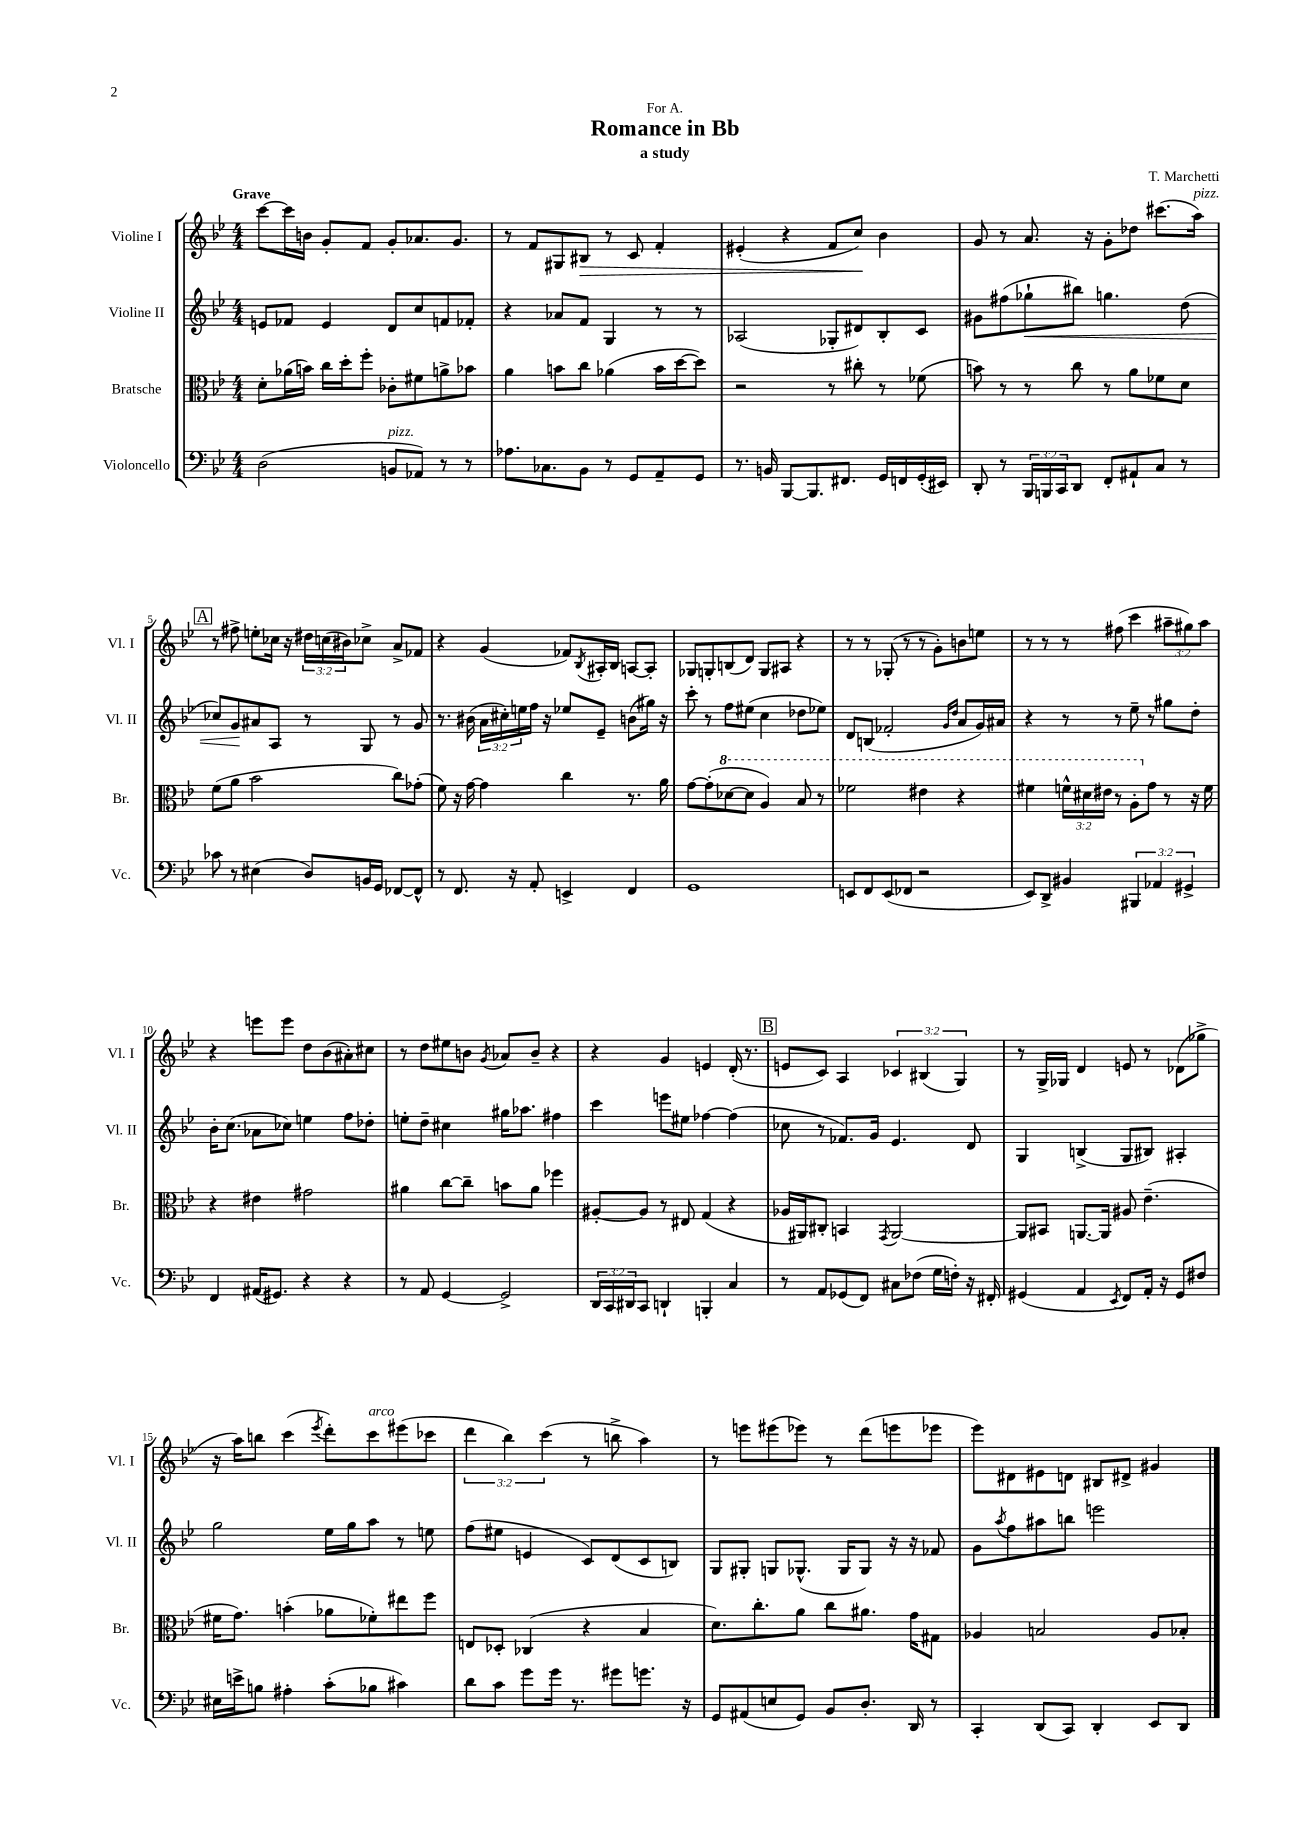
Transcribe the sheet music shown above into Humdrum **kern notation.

**kern	**kern	**kern	**dynam	**kern	**dynam
*part4	*part3	*part2	*part2	*part1	*part1
*staff4	*staff3	*staff2	*staff2	*staff1	*staff1
*I"Violoncello	*I"Bratsche	*I"Violine II	*	*I"Violine I	*
*I'Vc.	*I'Br.	*I'Vl. II	*	*I'Vl. I	*
*clefF4	*clefC3	*clefG2	*	*clefG2	*
*k[b-e-]	*k[b-e-]	*k[b-e-]	*	*k[b-e-]	*
*M4/4	*M4/4	*M4/4	*	*M4/4	*
=1	=1	=1	=1	=1	=1
!	!	!	!	!LO:TX:a:B:t=Grave	!
(2D\	8d'\L	8en/L	.	[8ccc\L	.
.	(16a-X\L	8f-X/J	.	16ccc\L]	.
.	16bn\JJ)	.	.	16bn\JJ	.
.	16cc\LL	4e/	.	8g'/L	.
.	16dd'\J	.	.	.	.
.	8ff'\J	.	.	8f/J	.
!LO:TX:a:i:t=pizz.	!	!	!	!	!
8BBn/L	8c-X'\L	8d/L	.	8g'/L	.
8AA-X/J)	8f#X\	8cc/	.	8.a-X/	.
8r	8an^\	8fn/	.	.	.
.	.	.	.	8.g/J	.
8r	8b-X\J	8f-X'/J	.	.	.
=2	=2	=2	=2	=2	=2
8.A-X\L	4a\	4r	.	8r	.
.	.	.	.	8f/L	.
8.C-X\	.	.	.	.	.
.	8bn\L	8a-X/L	.	8G#X/	.
!	!	!	!	!	!LO:HP:b
8BB-\J	8cc\J	8f/J	.	8B#X/J	>
8r	(4a-X\	4G/	.	8r	.
8GG/L	.	.	.	8c/	.
8AA~/	16b\LL	8r	.	4f'/	.
.	[16dd\J	.	.	.	.
8GG/J	8dd\J])	8r	.	.	.
=3	=3	=3	=3	=3	=3
8.r	2r	(2A-X/	.	(4e#X'/	.
16BBn/	.	.	.	.	.
[8BBB-/L	.	.	.	4r	.
8.BBB-/]	.	.	.	.	.
.	8r	8G-X'/L	.	8f/L	.
8.FF#X/J	.	.	.	.	.
.	8cc#X'\	8d#X/)	.	8cc/J)	.
16GG/LL	8r	8B-'/	.	4b-\	]
16FFn/	.	.	.	.	.
(16GG'/	(8f-X\	8c/J	.	.	.
16EE#X/JJ)	.	.	.	.	.
=4	=4	=4	=4	=4	=4
8DD'/	8bn\)	8g#X\L	.	8g/	.
8r	8r	(8ff#X\	.	8r	.
!	!	!	!LO:HP:b	!	!
24BBB-/LL	8r	8gg-X`\	<	8.a/	.
24BBBn/	.	.	.	.	.
24CC/J	.	.	.	.	.
8DD/J	8cc\	8bb#X\J)	.	.	.
.	.	.	.	16r	.
8FF'/L	8r	4.ggn\	.	8g'\L	.
8AA#X`/	8a\L	.	.	8dd-X\J	.
8C/J	8f-X\	.	.	(8.ccc#X\L	.
8r	8d\J	(8dd\	.	.	.
!	!	!	!	!LO:TX:a:i:t=pizz.	!
.	.	.	.	16aa\Jk)	.
!!LO:LB:g=z
!!LO:REH:place=s1:t=A
=5	=5	=5	=5	=5	=5
8c-X\	(8f\L	8cc-X/L)	.	8r	.
8r	8a\J	8g/	.	8ff#X^\	.
(4E#X\	2b-\	8a#X/	[	8een'\L	.
.	.	8A/J	.	16cc-X\Jk	.
.	.	.	.	16r	.
8D/L)	.	8r	.	24dd#X\LL	.
.	.	.	.	(24ccn\	.
.	.	.	.	24b#X\J)	.
16BBn/L	.	8G/	.	8cc-X^\J	.
16GG/JJ	.	.	.	.	.
[8FF-X/L	8cc\L)	8r	.	8a^/L	.
8FF-^^/J]	(8g-X'\J	8g/	.	8f-X/J	.
=6	=6	=6	=6	=6	=6
8r	8f\)	8.r	.	4r	.
8.FF/	16r	.	.	.	.
.	[16g\	(16b#X\	.	.	.
.	4g\]	24a\LL	.	(4g/	.
.	.	24cc#X'\)	.	.	.
16r	.	.	.	.	.
.	.	24een\	.	.	.
8AA'/	.	16ff\JJ	.	.	.
.	.	16r	.	.	.
4EEn^/	4cc\	8ee-X/L	.	8f-X/L)	.
.	.	.	.	8qB-/	.
.	.	8e-~/J	.	16A#X'/L	.
.	.	.	.	16B-/JJ	.
4FF/	8.r	(8bn\L	.	[8An/L	.
.	.	16gg#X\Jk)	.	8A'/J]	.
.	16a\	16r	.	.	.
=7	=7	=7	=7	=7	=7
1GG	[8g\L	8ccc'\	.	8G-X/L	.
.	(8g'\]	8r	.	8Gn'/	.
*	*8va	*	*	*	*
.	[8dd-X\	8ff\L	.	(8Bn/	.
.	8dd-\J]	(8ee#X\J	.	8d/J)	.
.	4a/)	4cc\	.	8G/L	.
.	.	.	.	8A#X/J	.
.	8b-/	8dd-X\L	.	4r	.
.	8r	8ee-X\J)	.	.	.
=8	=8	=8	=8	=8	=8
8EEn/L	2ff-X\	8d/L	.	8r	.
8FF/	.	(8Bn/J	.	8r	.
(8EE/	.	2f-X'/	.	(8G-X'/	.
8FF-X/J	.	.	.	8r	.
2r	4ee#X\	.	.	8r	.
.	.	.	.	8g'\L)	.
.	.	16qqg/LL	.	.	.
.	.	16qqdd/JJ	.	.	.
.	4r	8a/L	.	8bn\	.
.	.	16g/L)	.	8een\J	.
.	.	16a#X/JJ	.	.	.
=9	=9	=9	=9	=9	=9
8EE-/L)	4ff#X\	4r	.	8r	.
8DD^/J	.	.	.	8r	.
4BB#X/	24ffn^^\LL	8r	.	8r	.
.	24dd#X\	.	.	.	.
.	24ee#X\JJ	.	.	.	.
.	8r	8r	.	(8ff#X\	.
6BBB#X/	8a'\L	8ee-~\	.	4ccc\	.
*	*X8va	*	*	*	*
.	8g\J	8r	.	.	.
6AA-X/	.	.	.	.	.
.	8r	8gg#X\L	.	12aa#X~\L	.
6GG#X^/	.	.	.	12gg#X\)	.
.	16r	8dd'\J	.	.	.
.	.	.	.	12aa#\J	.
.	16f\	.	.	.	.
!!LO:LB:g=z
=10	=10	=10	=10	=10	=10
4FF/	4r	16b-'\KL	.	4r	.
.	.	(8.cc\J	.	.	.
(16AA#X/KL	4e#X\	8a-X\L	.	8eeen\L	.
8.GG#X/J)	.	.	.	.	.
.	.	8cc-X\J)	.	8eee\J	.
4r	2g#X\	4een\	.	8dd\L	.
.	.	.	.	(8b-\	.
4r	.	8ff\L	.	8a#X'\)	.
.	.	8dd-X'\J	.	8cc#X\J	.
=11	=11	=11	=11	=11	=11
8r	4a#X\	8een'\L	.	8r	.
8AA/	.	8dd~\J	.	8dd\L	.
[4GG/	[8cc\L	4cc#X\	.	8ee#X\	.
.	8cc~\J]	.	.	8bn\J	.
.	.	.	.	8qg/	.
2GG^/]	8bn\L	16gg#X\KL	.	8a-X/L	.
.	.	8.aa-X\J	.	.	.
.	8a#\J	.	.	8b~/J	.
.	4ff-X\	4ff#X\	.	4r	.
=12	=12	=12	=12	=12	=12
24DD/LL	[8A#X'/L	4ccc\	.	4r	.
24CC/	.	.	.	.	.
24DD#X/J	.	.	.	.	.
8CC/J	8A#/J]	.	.	.	.
4DDn`/	8r	8eeen\L	.	4g/	.
.	8E#X/	8ee#X\J	.	.	.
4BBBn'/	(4G/	[4ff-X\	.	4en/	.
4C/	4r	(4ff-\]	.	(16d'/	.
.	.	.	.	8.r	.
!!LO:REH:place=s1:t=B
=13	=13	=13	=13	=13	=13
8r	16A-X/LL	8cc-X\	.	8en/L	.
.	16AA#X/J)	.	.	.	.
8AA/L	8C#X'/J	8r	.	8c/J)	.
(8GG-X/	4BBn/	8.f-X/L)	.	4A/	.
8FF/J)	.	.	.	.	.
.	.	16g/Jk	.	.	.
.	8qGG/	.	.	.	.
8C#X\L	[2AA#/	4.e-/	.	6c-X/	.
(8F-X\J	.	.	.	.	.
.	.	.	.	(6B#X/	.
16G\LL	.	.	.	.	.
16Fn'\JJ)	.	.	.	.	.
.	.	.	.	6G/)	.
16r	.	8d/	.	.	.
16FF#X'/	.	.	.	.	.
=14	=14	=14	=14	=14	=14
(4GG#X/	8AA#/L]	4G/	.	8r	.
.	8BB#X/J	.	.	16G^/LL	.
.	.	.	.	16G-X/JJ	.
4AA/	[8.AAn/L	(4Bn^/	.	4d/	.
.	16AA/Jk]	.	.	.	.
8qEE-/	.	.	.	.	.
8FF/L)	8A#X/	8G/L	.	8en/	.
16AA'/Jk	(4.e-~\	8B#X/J)	.	8r	.
16r	.	.	.	.	.
8GG#/L	.	4A#X'/	.	(8d-X\L	.
8F#X/J	.	.	.	8gg-X^\J	.
!!LO:LB:g=z
=15	=15	=15	=15	=15	=15
16E#X\LL	16f#X\KL	2gg\	.	16r	.
16en^\J	8.g\J)	.	.	16aa\KL)	.
8Bn\J	.	.	.	8bbn\J	.
4A#X'\	(4bn'\	.	.	(4ccc\	.
.	.	.	.	8qeee-/	.
(8c'\L	8a-X\L	16ee-\LL	.	8ddd'\L)	.
.	.	16gg\J	.	.	.
!	!	!	!	!LO:TX:a:i:t=arco	!
8B-X\J	8f-X'\)	8aa\J	.	8ccc\	.
4c#X\)	8ee#X\	8r	.	(8eee#X\	.
.	8ff\J	8een\	.	8ccc-X\J	.
=16	=16	=16	=16	=16	=16
8d\L	8En/L	(8ff\L	.	6ddd\	.
8c\J	8D-X'/J	8ee#X\J	.	.	.
.	.	.	.	6bb-\)	.
8g\L	(4C-X/	4en/	.	.	.
.	.	.	.	(6ccc\	.
16g\Jk	.	.	.	.	.
8.r	.	.	.	.	.
.	4r	8c/L)	.	8r	.
8g#X\L	.	(8d/	.	8bbn^\	.
8.gn\J	4B-/	8c/	.	4aa\)	.
.	.	8Bn/J)	.	.	.
16r	.	.	.	.	.
=17	=17	=17	=17	=17	=17
8GG/L	8.d\L)	8G/L	.	8r	.
(8AA#X/	.	8G#X'/J	.	8eeen\L	.
.	8.cc'\	.	.	.	.
8En/	.	8Gn/L	.	(8eee#X\	.
8GG/J)	8a\J	(8.G-X^^/J	.	8eee-X\J)	.
8BB-/L	8cc\L	.	.	8r	.
.	.	16G-/KL	.	.	.
8.D'/J	8.a#X\J	8G-/J)	.	(8ddd\L	.
.	.	16r	.	8eeen\	.
16DD/	16g\KL	16r	.	.	.
8r	8G#X\J	8f-X/	.	8eee-X\J	.
=18	=18	=18	=18	=18	=18
4CC'/	4A-X/	8g\L	.	8eee-\L)	.
.	.	8qaa/	.	.	.
.	.	8ff\	.	8d#X\	.
(8DD/L	2Bn/	8aa#X\	.	8e#X\	.
8CC/J)	.	8bbn\J	.	8dn\J	.
4DD'/	.	2eeen\	.	8B#X/L	.
.	.	.	.	8d#X^/J	.
8EE-/L	8A-/L	.	.	4g#X/	.
8DD/J	8B-X'/J	.	.	.	.
==	==	==	==	==	==
*-	*-	*-	*-	*-	*-
